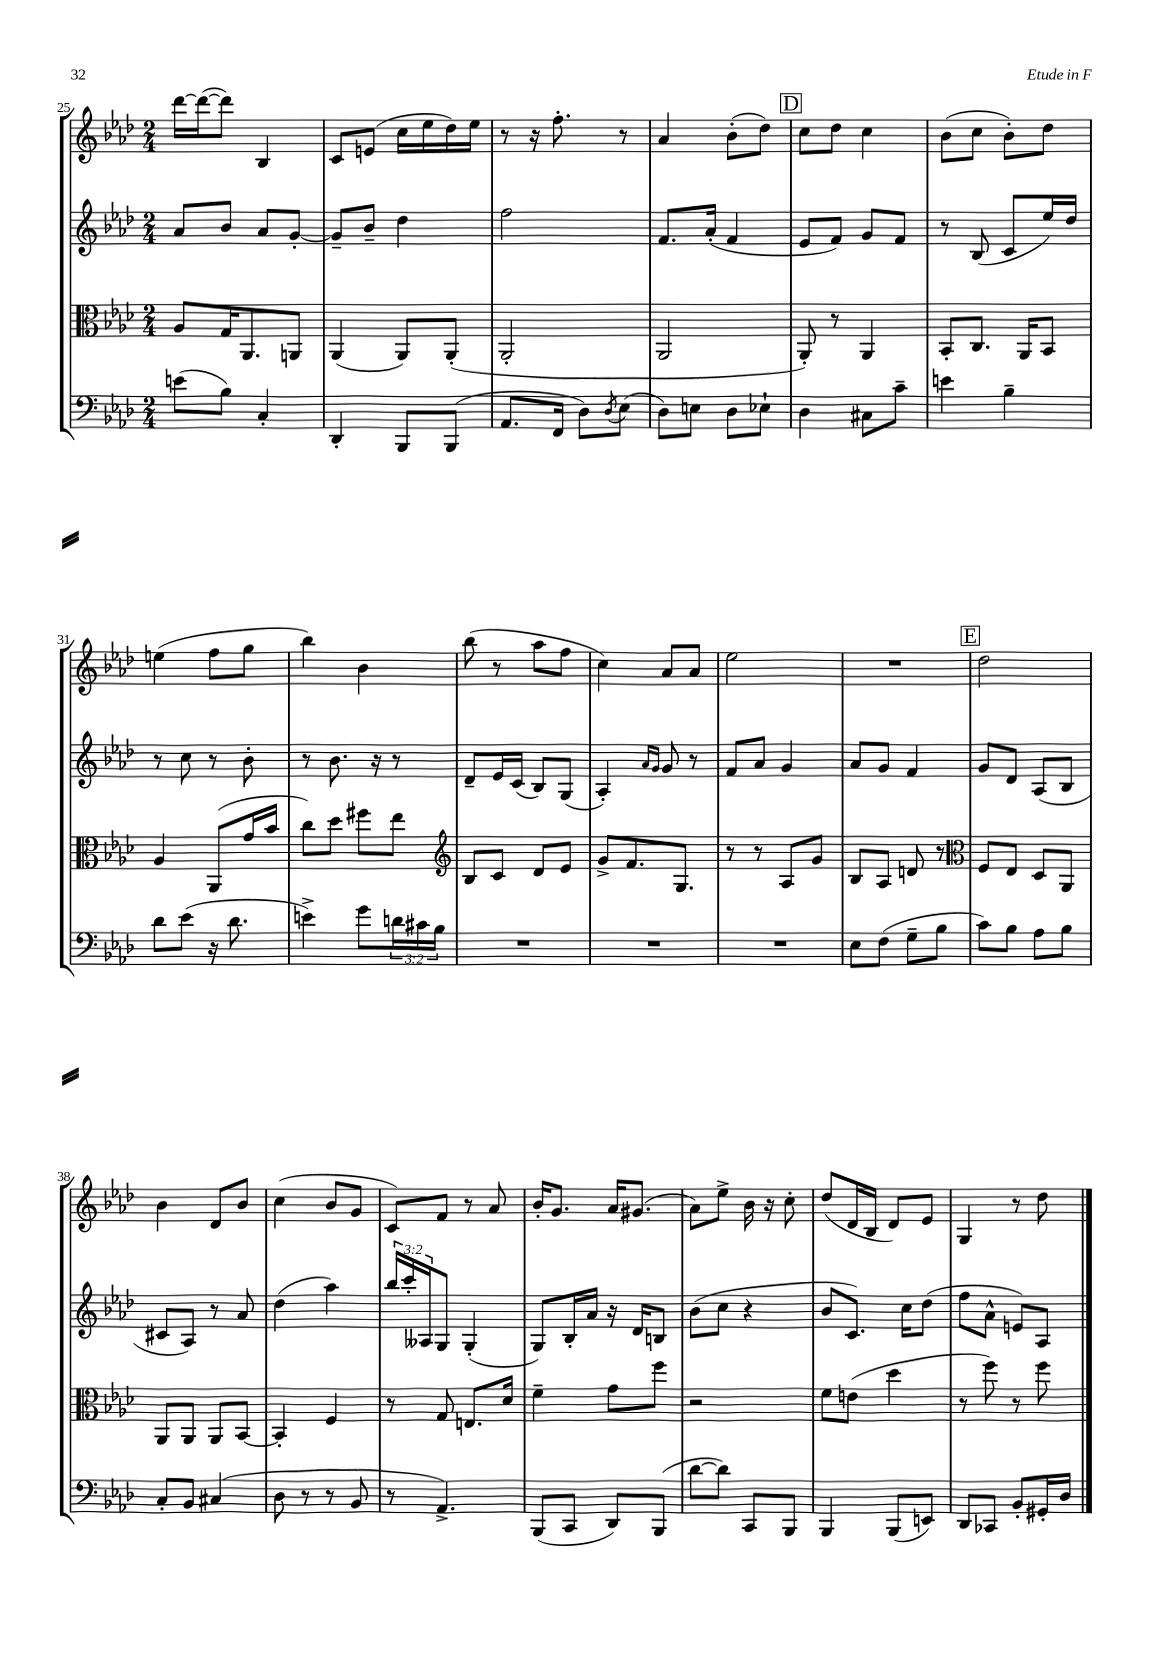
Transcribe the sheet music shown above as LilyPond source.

<<
\new StaffGroup <<
\new Staff = "s0" {
    \clef treble \key aes \major \numericTimeSignature \time 2/4
    des'''16~ des'''16~( des'''8) bes4 |
    c'8 e'8( c''16 ees''16 des''16) ees''16 |
    r8 r16 f''8.-. r8 |
    aes'4 bes'8-.( des''8) |
    \mark \markup { \box "D" } c''8 des''8 c''4 |
    bes'8( c''8 bes'8-.) des''8 |
    e''4( f''8 g''8 |
    bes''4) bes'4 |
    bes''8( r8 aes''8 f''8 |
    c''4) aes'8 aes'8 |
    ees''2 |
    R2 |
    \mark \markup { \box "E" } des''2 |
    bes'4 des'8 bes'8 |
    c''4( bes'8 g'8 |
    c'8) f'8 r8 aes'8 |
    bes'16-. g'8. aes'16 gis'8.( |
    aes'8) ees''8-> bes'16 r16 c''8-. |
    des''8( des'16 bes16 des'8) ees'8 |
    g4 r8 des''8 \bar "|." |
}
\new Staff = "s1" {
    \clef treble \key aes \major \numericTimeSignature \time 2/4 \override Staff.TupletNumber.text = #tuplet-number::calc-fraction-text
    aes'8 bes'8 aes'8 g'8~-. |
    g'8-- bes'8-- des''4 |
    f''2 |
    f'8. aes'16-.( f'4 |
    \mark \markup { \box "D" } ees'8 f'8) g'8 f'8 |
    r8 bes8( c'8 ees''16) des''16 |
    r8 c''8 r8 bes'8-. |
    r8 bes'8. r16 r8 |
    des'8-- ees'16 c'16( bes8) g8( |
    aes4-.) \grace { aes'16 g'16 } g'8 r8 |
    f'8 aes'8 g'4 |
    aes'8 g'8 f'4 |
    \mark \markup { \box "E" } g'8 des'8 aes8( bes8 |
    cis'8 aes8) r8 aes'8 |
    des''4( aes''4) |
    \tuplet 3/2 { bes''16 c'''16-. aeses16 } g8 g4-.( |
    g8) bes16-. aes'16 r16 des'16 b8 |
    bes'8( c''8 r4 |
    bes'8 c'8.) c''16 des''8( |
    f''8 aes'8-^ e'8) aes8 \bar "|." |
}
\new Staff = "s2" {
    \clef alto \key aes \major \numericTimeSignature \time 2/4
    aes8 g16 aes,8. a,8 |
    aes,4( aes,8) aes,8-.( |
    aes,2-. |
    aes,2 |
    \mark \markup { \box "D" } aes,8-.) r8 aes,4 |
    bes,8-. c8. aes,16 bes,8 |
    aes4 aes,8( g'16 bes'16 |
    c''8) des''8 fis''8 ees''8 |
    \clef treble bes8 c'8 des'8 ees'8 |
    g'8-> f'8. g8. |
    r8 r8 aes8 g'8 |
    bes8 aes8 d'8 r8 |
    \mark \markup { \box "E" } \clef alto f8 ees8 des8 aes,8 |
    aes,8 aes,8 aes,8 bes,8~ |
    bes,4-. f4 |
    r8 g8 e8. des'16 |
    f'4-- g'8 f''8 |
    r2 |
    f'8 e'8( des''4 |
    r8 f''8) r8 f''8 \bar "|." |
}
\new Staff = "s3" {
    \clef bass \key aes \major \numericTimeSignature \time 2/4 \override Staff.TupletNumber.text = #tuplet-number::calc-fraction-text
    e'8( bes8) c4-. |
    des,4-. bes,,8 bes,,8( |
    aes,8. f,16 des8) \acciaccatura { des8 } ees8( |
    des8) e8 des8 ees8-! |
    \mark \markup { \box "D" } des4 cis8 c'8-- |
    e'4 bes4-- |
    des'8 ees'8( r16 des'8. |
    e'4->) g'8 \tuplet 3/2 { d'16 cis'16 bes16 } |
    R2 |
    R2 |
    R2 |
    ees8 f8( g8-- bes8 |
    \mark \markup { \box "E" } c'8) bes8 aes8 bes8 |
    c8-. bes,8 cis4( |
    des8 r8 r8 bes,8 |
    r8 aes,4.->) |
    bes,,8( c,8 des,8) bes,,8( |
    des'8~ des'8) c,8 bes,,8 |
    bes,,4 bes,,8( e,8) |
    des,8 ces,8 bes,8-. gis,16-. des16 \bar "|." |
}
>>
>>
\layout { \context { \Score currentBarNumber = #25 } }
